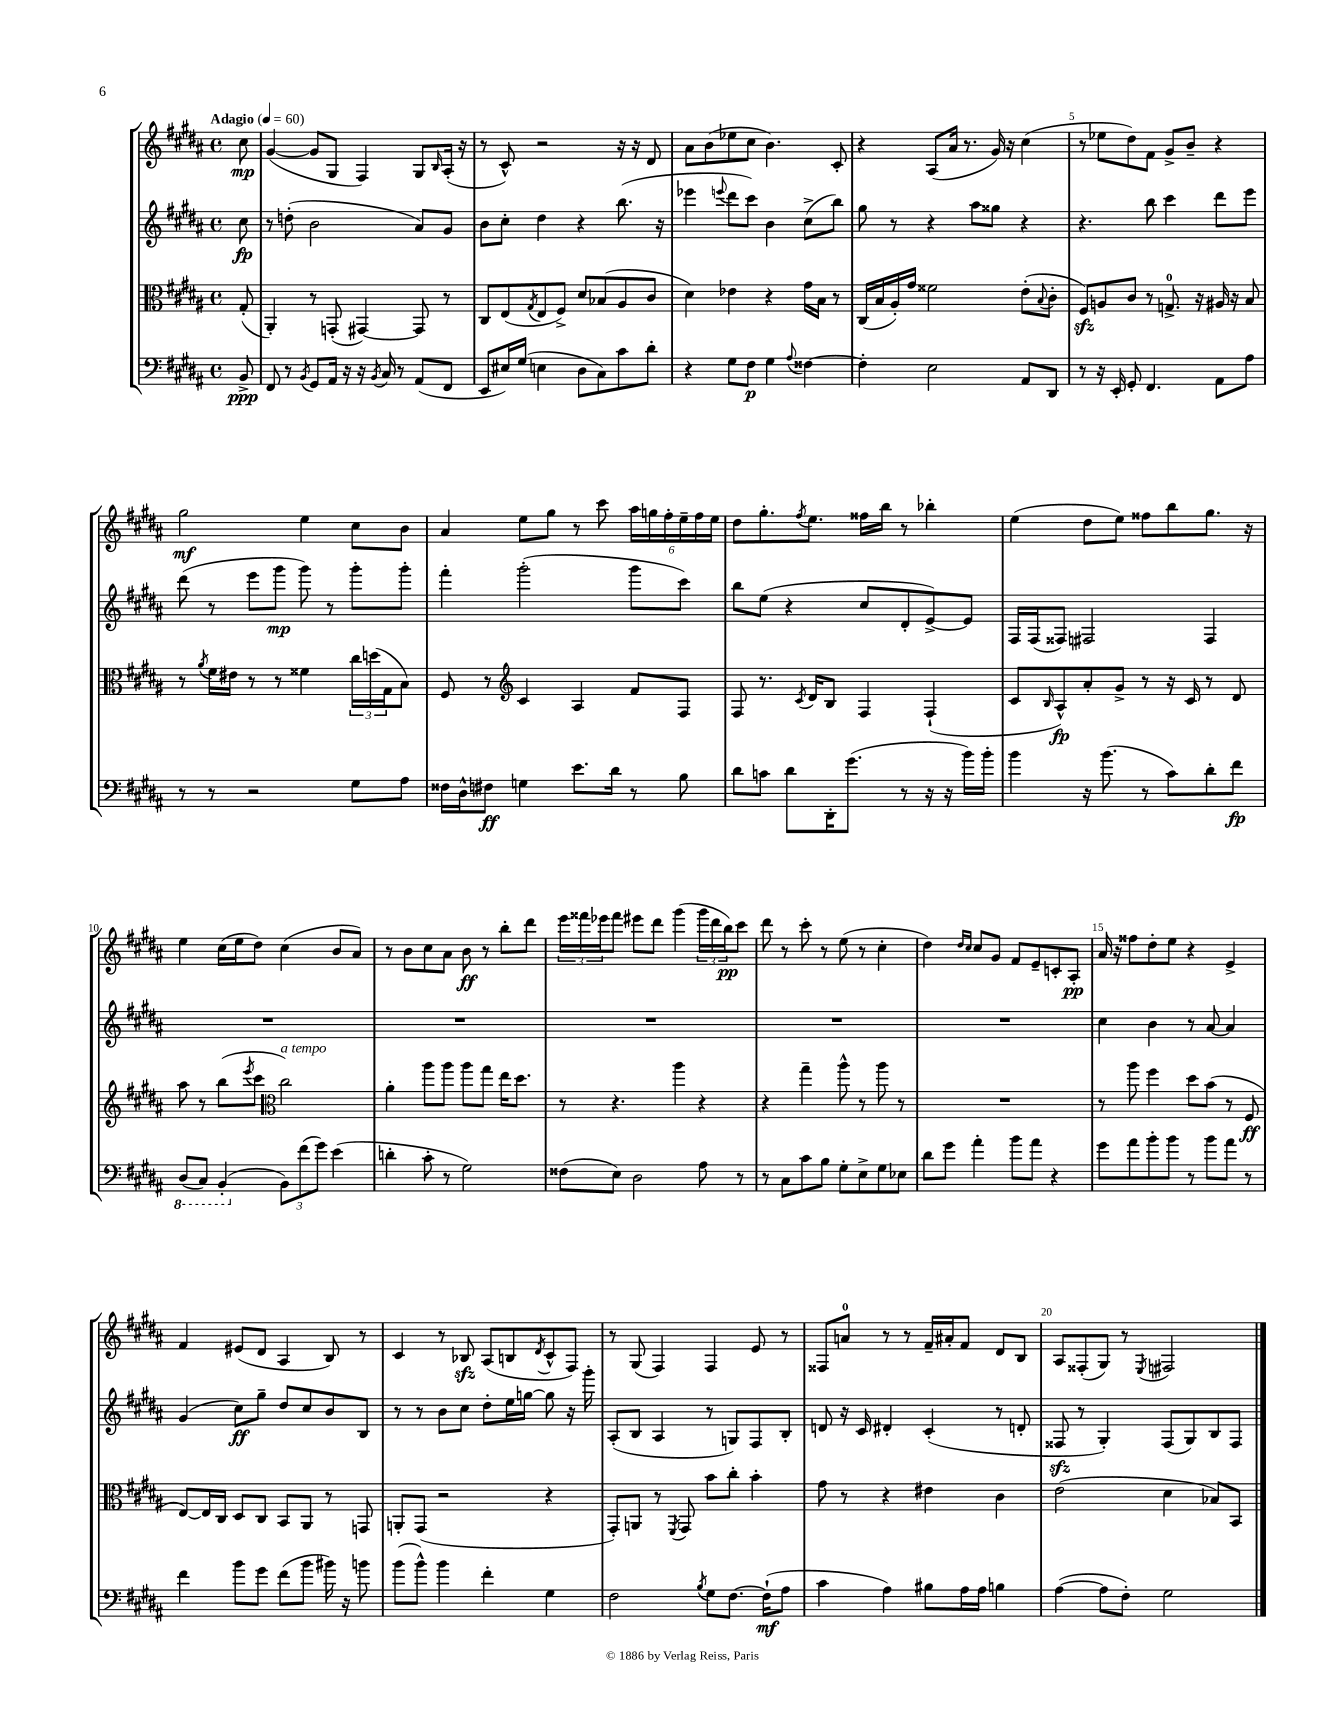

**kern	**kern	**kern	**kern
*staff4	*staff3	*staff2	*staff1
*clefF4	*clefC3	*clefG2	*clefG2
*k[f#c#g#d#a#]	*k[f#c#g#d#a#]	*k[f#c#g#d#a#]	*k[f#c#g#d#a#]
*M4/4	*M4/4	*M4/4	*M4/4
*met(c)	*met(c)	*met(c)	*met(c)
*MM60	*MM60	*MM60	*MM60
8BB^	(8G#'	8cc#	8cc#
=	=	=	=
8FF#	4AA#')	8r	([4g#
8r	.	(8dd'	.
8qBB	.	.	.
8GG#	8r	2b	8g#]
16AA#	(8GG'	.	8G#
16r	.	.	.
16r	[4GG#)	.	4F#)
8qBB	.	.	.
16C#	.	.	.
8r	.	.	.
(8AA#	8GG#]	8a#)	8G#
.	.	.	16qqB
8FF#	8r	8g#	(16A#'
.	.	.	16r
=	=	=	=
8EE	8C#	8b	8r
16E#)	(8E	8cc#'	8c#^^)
(16G#	.	.	.
.	8qG#	.	.
4E	8E	4dd#	2r
.	8F#^)	.	.
8D#	8d#	4r	.
8C#)	(8B-	.	.
8c#	8A#	(8.bb	16r
.	.	.	16r
8d#'	8c#	.	8d#
.	.	16r	.
=	=	=	=
4r	4d#)	4eee-	8a#
.	.	.	(8b
.	.	8qqeee	.
8G#	4e-	8ddd#	8ee-
8F#	.	8ccc#)	8cc#
4G#	4r	4b	4.b)
8qqA#	.	.	.
[4F##	16g#	(8cc#^	.
.	16B	.	.
.	8r	8bb)	8c#'
=	=	=	=
4F##']	(16C#	8gg#	4r
.	16B	.	.
.	16A#')	8r	.
.	16g#	.	.
2E	2f##	4r	(8A#
.	.	.	16a#
.	.	.	8.r
.	.	8aa#	.
.	.	8gg##	16g#)
.	.	.	16r
8AA#	(8e'	4r	(4cc#
.	8qqB	.	.
8DD#	8c#'	.	.
=	=	=	=
8r	8F#)	4.r	8r
16r	8A	.	8ee-
16EE'	.	.	.
8GG#'	8c#	.	8dd#)
4.FF#	8r	8bb	8f#
.	8.G^	4ccc#	8g#^
.	.	.	8b~
.	16r	.	.
8AA#	16A#	8ddd#	4r
.	16r	.	.
8A#	8B	8eee	.
=	=	=	=
8r	8r	(8ddd#	2gg#
.	8qa#	.	.
8r	16f#	8r	.
.	16e#	.	.
2r	8r	8eee	.
.	8r	8ggg#	.
.	4f##	8ggg#)	4ee
.	.	8r	.
8G#	24cc#	8ggg#'	8cc#
.	(24dd	.	.
.	24G#	.	.
8A#	8B)	8ggg#'	8b
=	=	=	=
16F##	8F#	4fff#'	4a#
16D#^^	.	.	.
8F#	8r	.	.
*	*clefG2	*	*
4G	4c#	(2ggg#'	8ee
.	.	.	8gg#
8.e	4A#	.	8r
.	.	.	8ccc#
16d#	.	.	.
8r	8f#	8ggg#	24aa#
.	.	.	24gg
.	.	.	24ff#'
8B	8F#	8ccc#)	24ee~
.	.	.	24ff#
.	.	.	24ee
=	=	=	=
8d#	8F#	8bb	8dd#
8c	8.r	(8ee	8.gg#'
8d#	.	4r	.
.	8qc#	.	8qff#
.	16d#	.	8.ee
16DD#'	8B	.	.
(8.g#	.	.	.
.	4F#	8cc#	16ff##
.	.	.	16bb
8r	.	8d#'	8r
16r	(4F#`	[8e^)	4bb-'
16r	.	.	.
16b)	.	8e]	.
16b'	.	.	.
=	=	=	=
4b	8c#	16F#	(4ee
.	.	(16F#	.
.	16qqB	.	.
.	8A#^^)	8F##)	.
16r	8a#'	2F#	8dd#
(8.b	.	.	.
.	8g#^	.	8ee)
8r	8r	.	8ff##
8c#)	16r	.	8bb
.	16c#	.	.
8d#'	8r	4F#	8.gg#
8f#	8d#	.	.
.	.	.	16r
=	=	=	=
(8DD#	8aa#	1r	4ee
8CC#)	8r	.	.
(4BBB'	(8bb	.	(16cc#
.	.	.	16ee
.	8qeee	.	.
.	8ccc#	.	8dd#)
*	*clefC3	*	*
12BB)	2cc#)	.	(4cc#
(12f#	.	.	.
12g#)	.	.	.
(4e	.	.	8b
.	.	.	8a#)
=	=	=	=
4d'	4a#'	1r	8r
.	.	.	8b
8c#'	8aa#	.	8cc#
8r	8aa#	.	8a#
2G#)	8aa#	.	8b
.	8gg#	.	8r
.	16ee	.	8bb'
.	8.dd#	.	.
.	.	.	8ddd#
=	=	=	=
(8F##	8r	1r	24eee
.	.	.	24fff##
.	.	.	24eee-
8E)	4.r	.	8fff##
2D#	.	.	8eee#
.	.	.	8ddd#
.	4aa#	.	(4ggg#
8A#	4r	.	24ggg#
.	.	.	24ddd#
.	.	.	24bb)
8r	.	.	8ccc#
=	=	=	=
8r	4r	1r	8ddd#
8C#	.	.	8r
8c#	4gg#~	.	8ccc#'
8B	.	.	8r
8G#'	8aa#^^	.	(8ee
8E^	8r	.	8r
8G#	8aa#	.	4cc#'
8E-	8r	.	.
=	=	=	=
8d#	1r	1r	4dd#)
8g#	.	.	.
.	.	.	16qqdd#
.	.	.	16qqcc#
4a#'	.	.	8cc#
.	.	.	8g#
8b	.	.	8f#
8a#	.	.	8e~
4r	.	.	8c'
.	.	.	8A#'
=	=	=	=
8g#	8r	4cc#	16a#
.	.	.	16r
8a#	8aa#	.	8ff##
8b'	4ff#	4b	8dd#'
8b	.	.	8ee
8r	8dd#	8r	4r
8b	(8b	[8a#	.
8a#	8r	4a#]	4e^
8r	8F#	.	.
=	=	=	=
4f#	[8E)	(4g#	4f#
.	16E]	.	.
.	16C#	.	.
8b	8D#	8cc#)	(8e#
8g#	8C#	8gg#~	8d#
(8f#	8BB	8dd#	4A#
8b	8AA#	8cc#	.
16b#)	8r	8b	8B)
16r	.	.	.
8b	8GG	8B	8r
=	=	=	=
(8b	8AA'	8r	4c#
8b^^)	(8GG#	8r	.
4b	2r	8b	8r
.	.	8cc#	8B-
4f#'	.	8dd#'	(8A#
.	.	16ee	8B
.	.	[16gg	.
.	.	.	8qd#
4G#	4r	8gg]	8c#^^
.	.	16r	8F#)
.	.	16ggg#'	.
=	=	=	=
2F#	8GG#')	(8A#'	8r
.	8AA	8B	(8G#
.	8r	4A#	4F#)
.	8qFF#	.	.
.	8GG#	.	.
8qB	.	.	.
8G#	8b	8r	4F#
[8.F#	8cc#'	8G)	.
.	4b'	8F#	8e
(16F#`]	.	.	.
8A#	.	8B'	8r
=	=	=	=
4c#	8g#	8d	8F##
.	8r	16r	8a
.	.	16c#	.
4A#)	4r	4d#'	8r
.	.	.	8r
8B#	4e#	(4c#'	16f#~
.	.	.	16a#'
16A#	.	.	8f#
16A#	.	.	.
4B	4c#	8r	8d#
.	.	8d'	8B
=	=	=	=
([4A#	(2e	8F##	8A#
.	.	8r	(8F##'
8A#]	.	4G#')	8G#)
8F#')	.	.	8r
.	.	.	8qE
2G#	4d#	(8F##	2F#
.	.	8G#)	.
.	8B-)	8B	.
.	8BB	8F##	.
==	==	==	==
*-	*-	*-	*-
